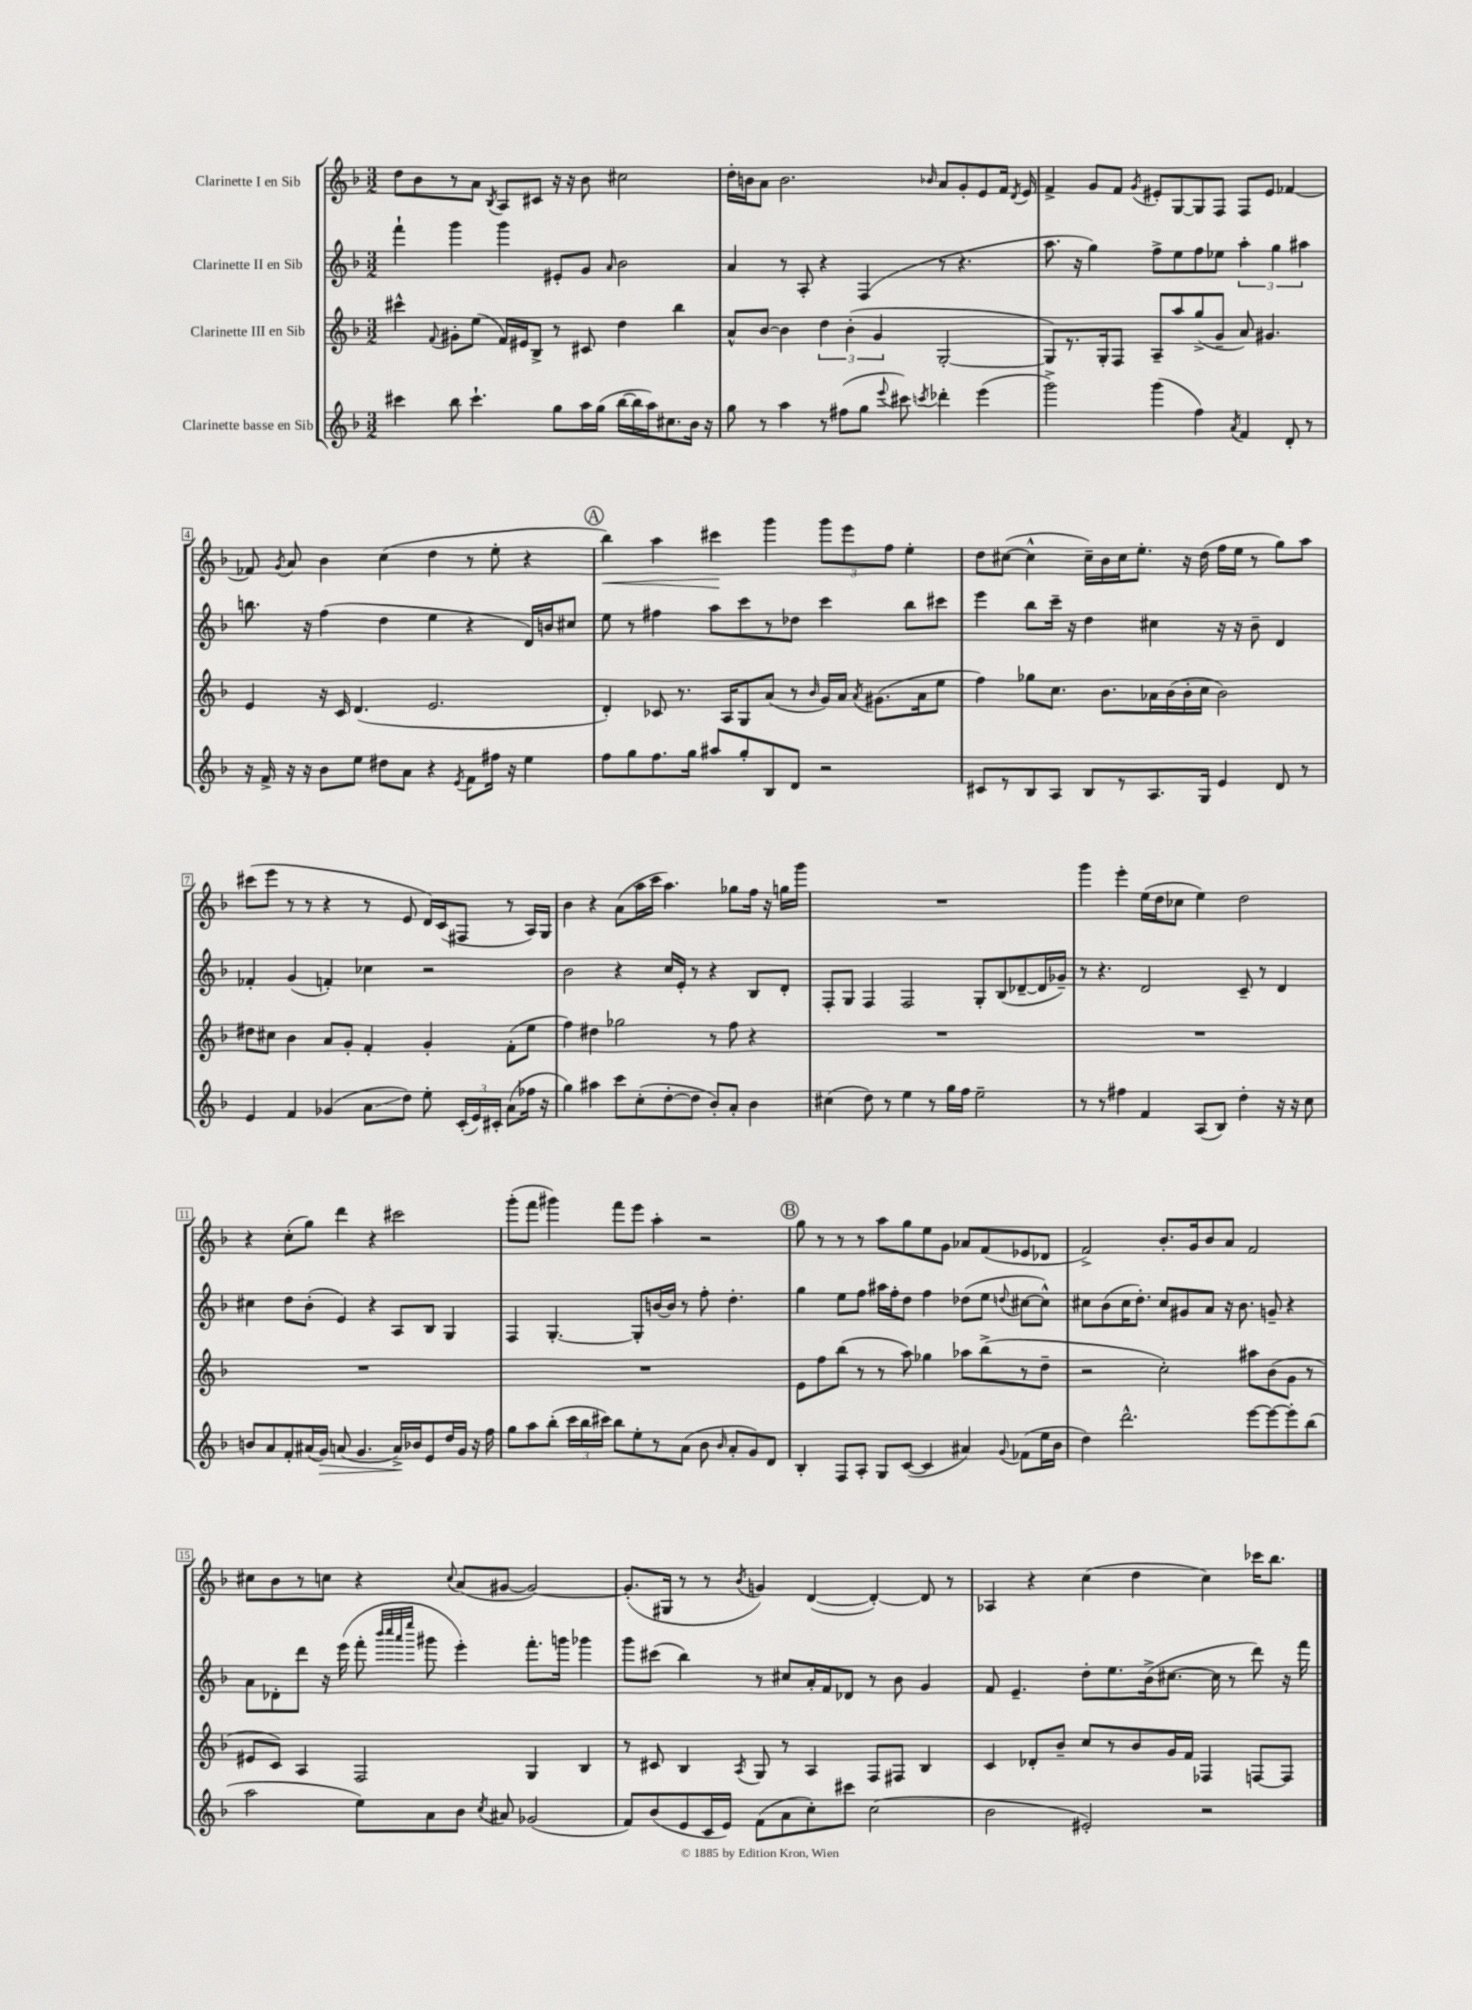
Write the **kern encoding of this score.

**kern	**kern	**kern	**kern
*staff4	*staff3	*staff2	*staff1
*clefG2	*clefG2	*clefG2	*clefG2
*k[b-]	*k[b-]	*k[b-]	*k[b-]
*M3/2	*M3/2	*M3/2	*M3/2
4ccc#\	4ccc#^^\	4fff`\	8dd\L
.	.	.	8b-\
.	8qqf/	.	.
8bb-\	8g#'\L	4ggg\	8r
4.ccc#`\	(8ee\J	.	8a\J
.	.	.	8qB-/
.	16f/LL)	4ggg\	8A/L
.	16e#/J	.	.
.	8B-^/J	.	8c#/J
8gg\L	8r	8e#'/L	16r
.	.	.	16r
16aa\L	8c#/	8g/J	8b-\
(16gg\JJ	.	.	.
.	.	16qqa/	.
[16bb-\LL	4dd\	2b-\	2cc#\
16bb-\]	.	.	.
16aa\J)	.	.	.
8.cc#\	.	.	.
.	4bb-\	.	.
16b-\Jk	.	.	.
16r	.	.	.
=	=	=	=
8gg\	8a^^/L	4a/	16dd'\LL
.	.	.	16b\J
8r	[8b-/J	.	8a\J
4aa\	4b-\]	8r	2.b\
.	.	8A'/	.
8r	6dd\	4r	.
(8ff#\L	.	.	.
.	(6b-'\	.	.
8gg\J	.	(4F/	.
.	6g/	.	.
8qqeee/	.	.	.
8ccc#\)	.	.	.
8qccc/	.	.	16qqb-/
4ddd-'\	[2G'/	8r	8a/L
.	.	4.r	8g'/
(4eee\	.	.	8e/
.	.	.	16f/Jk
.	.	.	8qd/
.	.	.	16e/
=	=	=	=
2ggg^\)	8G/]L)	8.aa\	4f^/
.	8.r	.	.
.	.	16r	.
.	.	4gg\)	8g/L
.	16G'/k	.	.
.	8F/J	.	8f/J
.	.	.	8qg/
(4ggg\	8A~/L	8ff^\L	8e#'/L
.	8aa/	8ee\	[8G/
4ff\)	(8gg^/	8ff\	8G/]
.	8g~/J	8ee-\J	8F/J
8qa/	.	.	.
4f/	8a/)	6aa'\	8F/L
.	4.g#/	.	8e#/J
.	.	6gg\	.
8d'/	.	.	[4f-/
.	.	6aa#\	.
8r	.	.	.
=	=	=	=
16r	4e/	8.bb\	8f-/]
16f^/	.	.	.
.	.	.	8qg/
16r	.	.	8a/
16r	.	16r	.
8b-\L	16r	(4ff\	4b-\
.	16c/	.	.
8ee\J	(4.d/	.	.
8dd#\L	.	4dd\	(4cc\
8a\J	.	.	.
4r	2.e/	4ee\	4dd\
8qe/	.	.	.
8f\L	.	4r	8r
16ff#\Jk	.	.	8ee'\
16r	.	.	.
4ee\	.	16d/LL)	4r
.	.	16b/J	.
.	.	8cc#/J	.
=	=	=	=
8ff\L	4d'/)	8ee\	4bb-\)
8gg\	.	8r	.
8.ff\	8c-/	4ff#\	4aa\
.	8.r	.	.
16gg\Jk	.	.	.
8aa#/L	.	8aa\L	4ccc#\
.	16A/LK	.	.
8gg'/	8G/	8ccc\	.
8B-/	(8a/J	8r	4ggg\
8d/J	8r	8dd-\J	.
.	16qqb-/	.	.
2r	16g/LL)	4ccc\	12ggg\L
.	16a/JJ	.	.
.	.	.	12eee\
.	8qa/	.	.
.	(8.g#\L	.	.
.	.	.	12ff\J
.	.	8bb-\L	4ee'\
.	16a\k	.	.
.	8ee\J	8ccc#\J	.
=	=	=	=
8c#/L	4ff\)	4eee\	8dd\L
8r	.	.	([8cc#\J
8B-/	8gg-\L	8bb-\L	4cc#^^\]
8A/J	8.cc\J	16ccc~\Jk	.
.	.	16r	.
8B-/L	.	4dd\	16cc#~\LL)
.	8.b-\L	.	16b-\
8r	.	.	16cc#\J
.	.	.	8.ee'\J
8.A/	16a-\L	4cc#\	.
.	(16b-\	.	.
.	16b-'\	.	16r
16G/Jk	16cc\JJ	.	(16dd\
4e/	2b-\)	16r	16ff\LL
.	.	16r	16ee\JJ
.	.	8b-~\	8r
8d/	.	4d/	8gg\L)
8r	.	.	8aa\J
=	=	=	=
4e/	8dd#\L	4f-'/	(8ccc#\L
.	8cc#\J	.	8eee\J
4f/	4b-\	(4g/	8r
.	.	.	8r
(4g-/	8a/L	4f'/)	4r
.	8g'/J	.	.
8a\L	4f'/	4cc-\	8r
8dd\J)	.	.	8e/
8ee'\	4g'/	2r	16d/LL)
.	.	.	(16c/J
(24c'/LL	.	.	8F#/J
24e/)	.	.	.
24c#'/JJ	.	.	.
(8a\L	(8f'\L	.	8r
16ff-\Jk	8ee\J	.	16A/LL)
16r	.	.	16G/JJ
=	=	=	=
4gg\)	4ff\)	2b-\	4b-\
4aa#\	4dd#\	.	4r
8ccc\L	2gg-\	4r	(8a\L
(8cc'\	.	.	16aa\L
.	.	.	16ccc\JJ
[8dd'\	.	16cc/LL	4.aa\)
.	.	16e'/JJ	.
8dd\]J	.	8r	.
8b-'/L)	8r	4r	.
8a'/J	8ff\	.	8gg-\L
4b-\	4r	8B-/L	16ff\Jk
.	.	.	16r
.	.	8d'/J	16gg\LL
.	.	.	16ggg\JJ
=	=	=	=
(4cc#\	1.r	8F'/L	1.r
.	.	8G/J	.
8dd\)	.	4F/	.
8r	.	.	.
4ee\	.	2F/	.
8r	.	.	.
16gg\LL	.	.	.
16ff\JJ	.	.	.
2ee~\	.	8G'/L	.
.	.	(8B-/	.
.	.	[8d-~/	.
.	.	16d-/]L	.
.	.	16g-~/JJ)	.
=	=	=	=
8r	1.r	8r	4ggg\
8r	.	4.r	.
4ff#\	.	.	4eee'\
4f/	.	2d/	(16ee\LL
.	.	.	16dd\J
.	.	.	8cc-\J
(8A/L	.	.	4ee\)
8B-/J)	.	.	.
4dd'\	.	8c~/	2dd\
.	.	8r	.
16r	.	4d/	.
16r	.	.	.
8cc\	.	.	.
=	=	=	=
8b/L	1.r	4cc#\	4r
8a/	.	.	.
8f'/	.	8dd\L	(8cc'\L
(16a#/L	.	(8b-'\J	8gg\J)
16g/JJ)	.	.	.
(8a/	.	4e/)	4ddd\
4.g/	.	.	.
.	.	4r	4r
16a^/LL)	.	8A/L	2ccc#\
16b-/J	.	.	.
8e/	.	8B-/J	.
16dd/L	.	4G/	.
16g/JJ	.	.	.
16r	.	.	.
16ff\	.	.	.
=	=	=	=
8gg\L	1.r	4F/	(8ggg'\L
8aa\	.	.	8fff\J
(8bb-'\J	.	[4.G'/	4ggg#\)
24ccc\LL	.	.	.
24bb-\	.	.	.
24ccc#\JJ)	.	.	.
8bb-\L	.	.	8fff\L
8ee'\	.	8G'/]L	8eee\J
8r	.	[16b/L	4aa'\
.	.	16b/]JJ	.
(8a\J	.	8r	.
8b-\	.	8ff'\	2r
16qqb-/	.	.	.
8a'/L	.	4.dd'\	.
8g/)	.	.	.
8d/J	.	.	.
=	=	=	=
4B-'/	8e\L	4gg\	8gg\
.	8ff\	.	8r
8F/L	(8bb-\J	8ee\L	8r
8A'/J	8r	8ff\J	8r
8G/L	8r	16aa#\LL	8aa\L
.	.	16ff'\J	.
([8c/J	8aa\)	8dd\J	8gg\
4c/]	4gg-\	4ff\	8ee\
.	.	.	8g\J
4a#/)	8aa-\L	(8dd-\L	8a-/L
.	(8bb-^\	8ee\J	(8f/
8qqg/	.	8qqdd/	.
(8f-\L	8r	[8cc#\L	8e-/
16ee\L	8dd~\J	8cc#^^\]J)	8d-/J
16b-\JJ	.	.	.
=	=	=	=
4dd\)	2r	8cc#\L	2f^/)
.	.	(8b-\	.
2.ddd^^\	.	16cc#\K	.
.	.	8.dd'\J)	.
.	2cc'\)	8cc#/L	8.b-'/L
.	.	8g#/	.
.	.	.	16g/k
.	.	8a/J	8b-/
.	.	16r	8a/J
.	.	8.b-\	.
[8eee\L	8aa#\L	.	2f/
8eee\_	(8b-\	8g~/	.
8eee'\]	8g\J	4r	.
(8bb-\J	8r	.	.
=	=	=	=
2aa\	8e#/L	8a\L	8cc#\L
.	8c/J)	8d-'\	8b-\
.	4A/	8ddd\J	8r
.	.	16r	8cc\J
.	.	(16eee\	.
8ee\L)	2F/	8fff'\	4r
.	.	32qqbbb-/LLL	.
.	.	32qqcccc/	.
.	.	32qqaaa/	.
.	.	32qqeeee/JJJ	.
8a\	.	8ggg#\	.
.	.	.	8qqcc/
8b-\J	.	4eee'\)	(8a/L
8qcc/	.	.	.
8a#/	.	.	[8g#/J
(2g-/	4G/	8.fff'\L	2g#/_)
.	.	16ggg\Jk	.
.	4B-/	4ggg-\	.
=	=	=	=
8f/L)	8r	8ggg\L	(8.g#'/]L
(8b-/	8c#/	(8ccc#\J	.
.	.	.	16G#/Jk
8e/	4B-/	4bb-\)	8r
16c/L	.	.	8r
16e/JJ)	.	.	.
.	8qA/	.	8qb-/
(8f\L	8G/	8r	4g/)
8a\	8r	8cc#/L	.
8cc'\)	4A/	16a'/L	([4d/
.	.	16f/J	.
8ccc#\J	.	8d-/J	.
(2cc\	8F/L	8r	4d'/_)
.	8F#/J	8b-\	.
.	4B-/	4g/	8d/]
.	.	.	8r
=	=	=	=
2b-\	4c/	8f/	4A-/
.	.	4.e~/	.
.	8d-'/L	.	4r
.	8b-~/J	.	.
2e#'/)	8cc/L	8dd'\L	(4cc\
.	8r	8.ee\	.
.	8b-/	.	4dd\
.	.	(16b-^\k	.
.	16g/L	[8.cc#\J	.
.	16f/JJ	.	.
2r	4F-/	.	4cc\)
.	.	16cc#\]	.
.	.	8r	.
.	[8F/L	8ddd\)	16ccc-\LK
.	.	.	8.bb-\J
.	8F/]J	16r	.
.	.	16fff\	.
==	==	==	==
*-	*-	*-	*-
